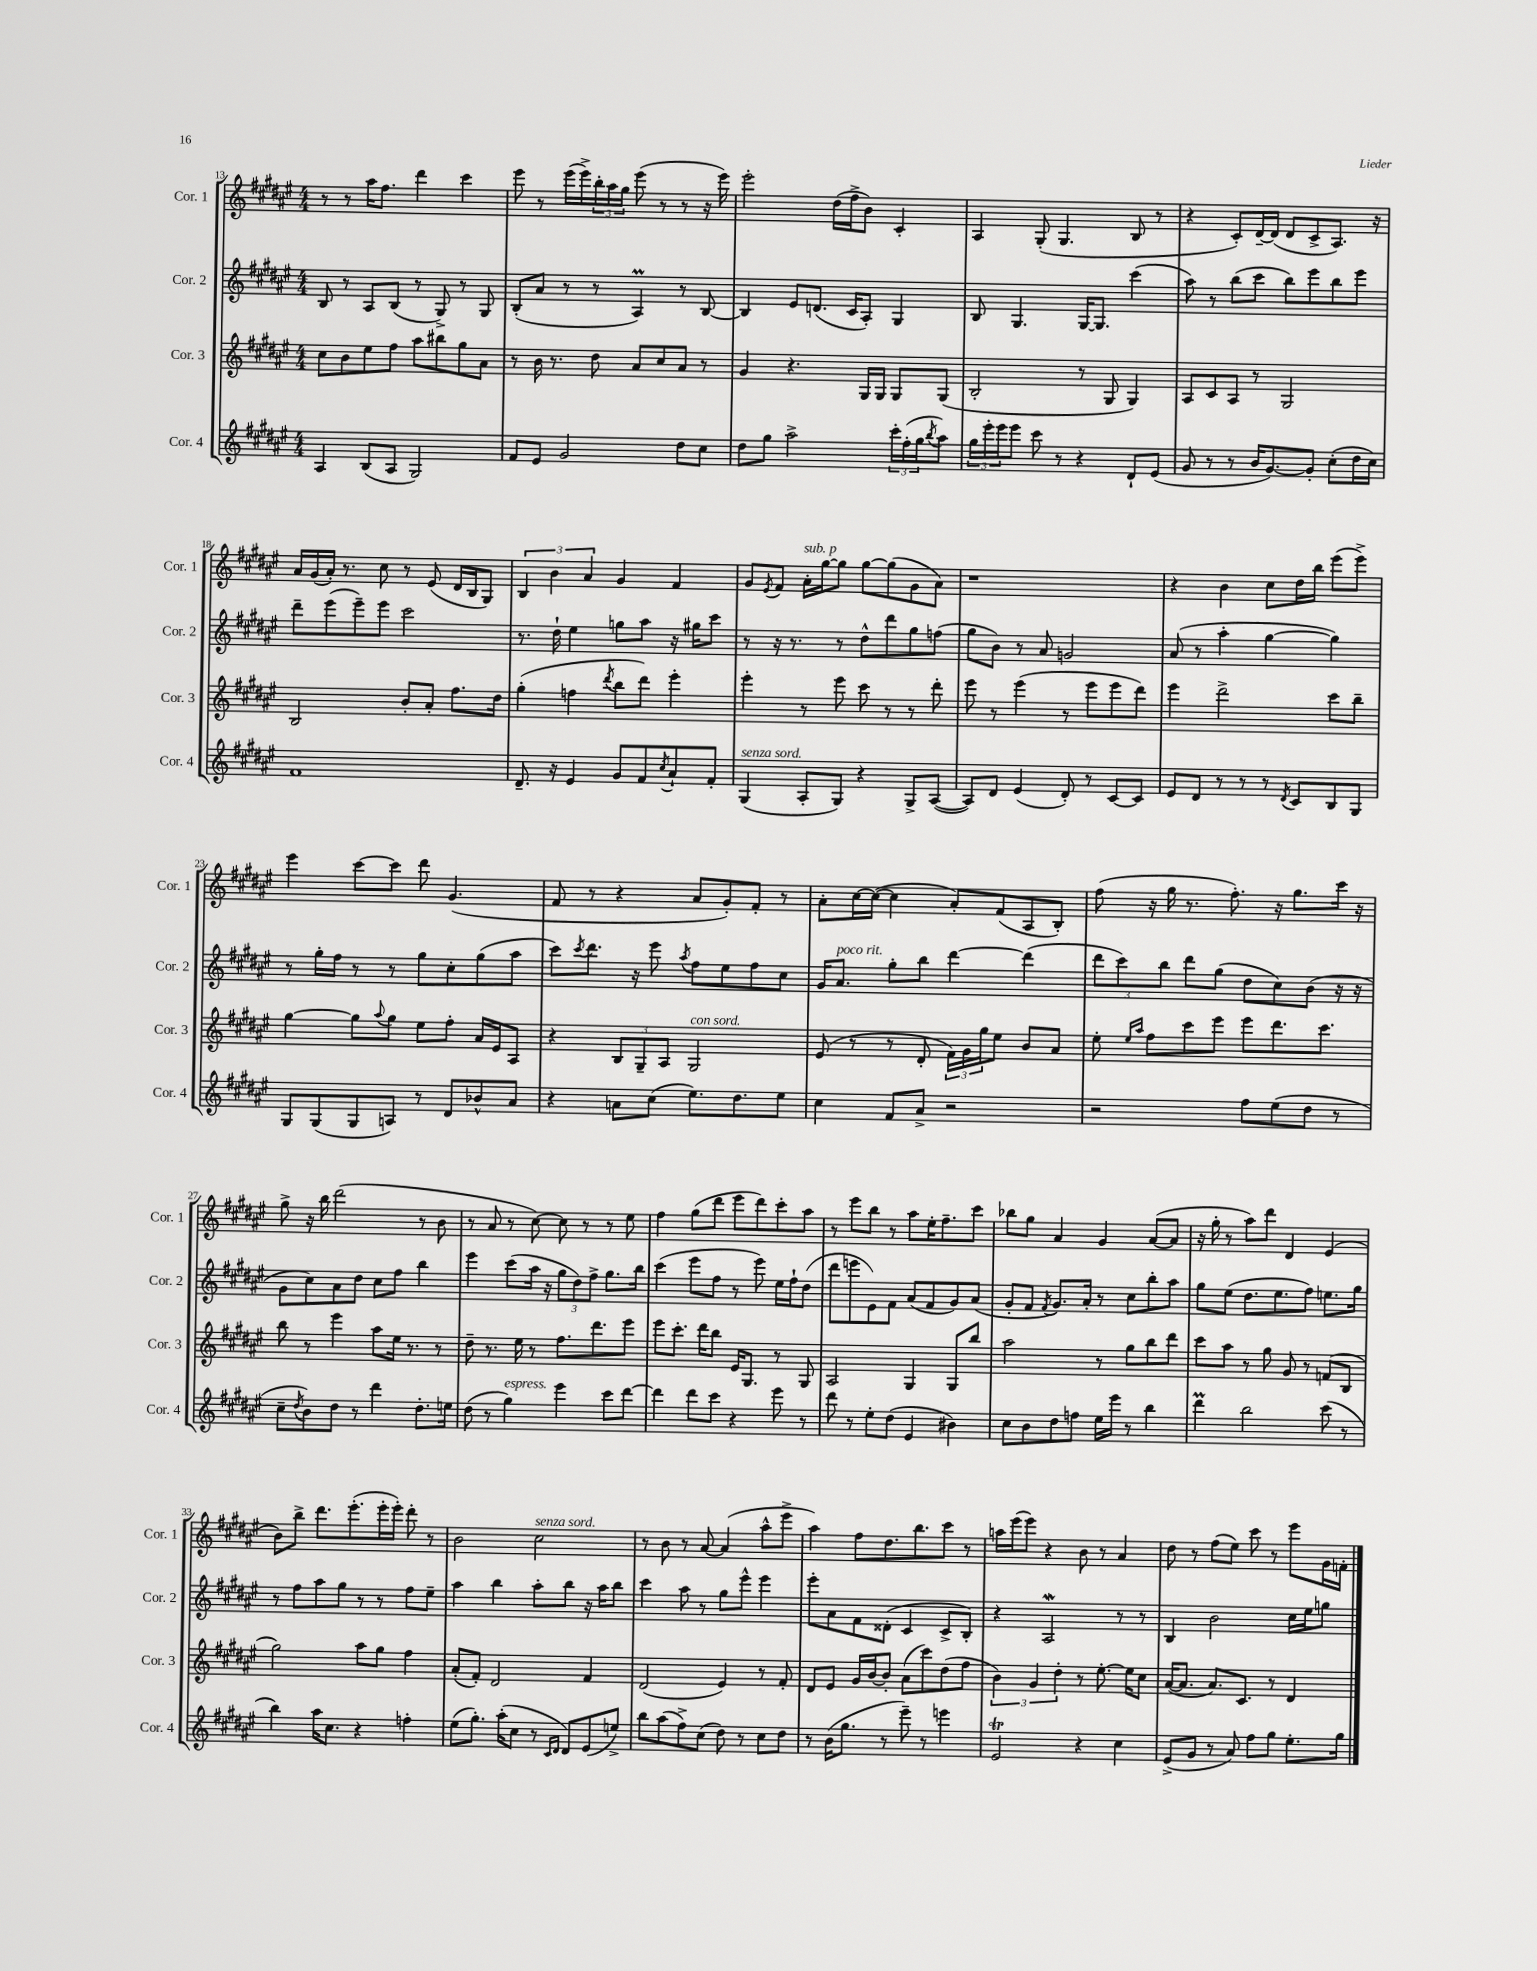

**kern	**kern	**kern	**kern
*staff4	*staff3	*staff2	*staff1
*clefG2	*clefG2	*clefG2	*clefG2
*k[f#c#g#d#a#e#]	*k[f#c#g#d#a#e#]	*k[f#c#g#d#a#e#]	*k[f#c#g#d#a#e#]
*M4/4	*M4/4	*M4/4	*M4/4
4A#	8cc#	8B	8r
.	8b	8r	8r
(8B	8ee#	8A#	16aa#
.	.	.	8.ff#
8A#	8ff#	(8B	.
2G#)	8aa#	8r	4ddd#
.	8bb#	8G#^)	.
.	8gg#	8r	4ccc#
.	8a#	8G#	.
=	=	=	=
8f#	8r	(8B'	8eee#
8e#	16b	8a#	8r
.	8.r	.	.
2g#	.	8r	(16eee#
.	.	.	16eee#^)
.	8dd#	8r	24bb'
.	.	.	24aa#
.	.	.	24gg#
.	8a#	4A#)	(8eee#
.	8cc#	.	8r
8dd#	8a#	8r	8r
8cc#	8r	[8B	16r
.	.	.	16eee#)
=	=	=	=
8dd#	4g#	4B]	2eee#'
8gg#	.	.	.
2aa#^	4.r	8e#	.
.	.	(8.d	.
.	.	.	(16dd#
.	.	16c#	16ff#^
.	16G#	8A#')	8b)
.	16G#	.	.
24ccc#'	8G#	4G#	4c#'
(24ff#'	.	.	.
24gg#	.	.	.
8qbb	.	.	.
8aa#)	(8G#	.	.
=	=	=	=
24gg#	2B'	8B	4A#
24eee#'	.	.	.
24eee#	.	.	.
8eee#	.	4.G#	.
8ccc#	.	.	(8G#'
8r	.	.	4.G#
4r	8r	[16G#	.
.	.	8.G#]	.
.	8G#	.	.
8d#`	4G#)	(4ccc#	8B
(8e#	.	.	8r
=	=	=	=
8g#	8A#	8aa#)	4r
8r	8c#	8r	.
8r	8A#	(8bb	8c#')
16b	8r	8ccc#	[16d#~
[8.g#)	.	.	(16d#]
.	2G#	8bb)	8d#
8g#']	.	8eee#	8c#^
(8cc#'	.	8bb	8.A#)
16dd#	.	8eee#	.
16cc#)	.	.	16r
=	=	=	=
1f#	2B	8ddd#~	16a#
.	.	.	(16g#
.	.	(8eee#	16a#')
.	.	.	8.r
.	.	8eee#~)	.
.	.	8eee#	8cc#
.	8b'	2ccc#	8r
.	8a#'	.	(8e#
.	8.ff#	.	16d#
.	.	.	16B
.	.	.	8G#)
.	16dd#	.	.
=	=	=	=
8.d#~	(4gg#'	8.r	6B
.	.	.	6b
16r	.	16dd#`	.
4e#	4ff	4ee#	.
.	.	.	6a#
.	8qddd#	.	.
8g#	8bb	8gg	4g#
8f#	8ddd#)	8aa#	.
8qcc#	.	.	.
8a#`	4eee#'	16r	4f#
.	.	16gg#	.
8f#'	.	8ccc#	.
=	=	=	=
(4G#	4eee#'	8r	8g#
.	.	.	8qe#
.	.	16r	8f#
.	.	8.r	.
8A#'	8r	.	16a#'
.	.	.	[16gg#
8G#)	8eee#	8r	8gg#]
4r	8ccc#	8dd#^^	[8gg#
.	8r	8ddd#	(8gg#]
8G#^	8r	8gg#	8g#
([8A#	8ddd#'	(8ff	8a#)
=	=	=	=
8A#])	8eee#	8gg#	1r
8d#	8r	8b)	.
(4e#	(4eee#	8r	.
.	.	8a#	.
8d#')	8r	2g	.
8r	8eee#	.	.
[8c#	8eee#	.	.
8c#]	8ddd#)	.	.
=	=	=	=
8e#	4eee#	(8a#	4r
8d#	.	8r	.
8r	2ddd#^	4aa#'	4b
8r	.	.	.
8r	.	[4gg#	8cc#
8qd#	.	.	.
8c#	.	.	16dd#
.	.	.	16bb
8B	8ccc#	4gg#])	(8eee#
8G#	8bb~	.	8eee#^)
=	=	=	=
8G#	[4gg#	8r	4eee#
(8G#	.	16gg#'	.
.	.	16ff#	.
8G#	8gg#]	8r	[8ccc#
.	8qqaa#	.	.
8A)	8gg#	8r	8ccc#]
8r	8ee#	8gg#	8ddd#
8d#	8ff#'	8cc#'	(4.g#
8b-^^	16a#	(8gg#	.
.	16e#	.	.
8a#	8A#	8aa#	.
=	=	=	=
4r	4r	8ccc#)	8f#
.	.	8qccc#	.
.	.	8.ddd#	8r
8a	12B	.	4r
.	.	16r	.
.	12G#~	.	.
(8cc#	.	8eee#	.
.	12A#	.	.
.	.	8qaa#	.
8.ee#)	2G#	8ff#	8a#
.	.	8ee#	8g#')
8.dd#	.	.	.
.	.	8ff#	8f#'
8ee#	.	8cc#	8r
=	=	=	=
4cc#	(8e#	16g#	8a#'
.	.	8.a#	.
.	8r	.	[16cc#
.	.	.	(16cc#_
8f#	8r	8gg#'	4cc#]
8a#^	8d#'	8bb	.
2r	24f#)	[4ddd#	8a#')
.	24g#	.	.
.	24gg#	.	.
.	8ee#	.	(8f#
.	8b	(4ddd#]	8A#
.	8a#	.	8B')
=	=	=	=
2r	8ee#'	12ddd#	(8ff#
.	.	12ccc#)	.
.	16qqee#	.	.
.	16qqaa#	.	.
.	8ff#	.	16r
.	.	12bb	.
.	.	.	16gg#
.	8ccc#	8ddd#	8.r
.	8eee#	(8gg#	.
.	.	.	8.ff#')
8ff#	8eee#	8dd#	.
(8ee#	8.ddd#	8cc#)	16r
.	.	.	8.gg#
8dd#	.	(8b	.
.	8.ccc#	.	.
8r	.	16r	16ccc#
.	.	16r	16r
=	=	=	=
8cc#~	8bb	8g#	8gg#^
8qdd#	.	.	.
8b)	8r	8cc#)	16r
.	.	.	16bb
8dd#	4eee#	8a#	(2ddd#
8r	.	8dd#	.
4ddd#	8aa#	8cc#	.
.	16ee#	8ff#	.
.	8.r	.	.
8.dd#'	.	4bb	8r
.	8r	.	8b
16ee	.	.	.
=	=	=	=
(8dd#	8dd#~	4eee#	8r
8r	8.r	.	8a#
4gg#)	.	(8ccc#	8r
.	16ee#	.	.
.	8r	16aa#	[8cc#)
.	.	16r	.
4eee#	8.ff#	12gg#	8cc#]
.	.	12dd#)	.
.	.	.	8r
.	.	12ff#^	.
.	8.ddd#	.	.
8ccc#	.	8.gg#	8r
[8ddd#	8eee#	.	8ee#
.	.	16bb	.
=	=	=	=
4ddd#]	8eee#	(4ccc#	4ff#
.	8.ccc#'	.	.
8ddd#	.	8eee#	(8gg#
.	16ddd#	.	.
8ccc#	8bb	8ff#	8ddd#
4r	16e#	8r	8eee#
.	8.G#	.	.
.	.	8eee#)	8ddd#)
8eee#	8r	16ee#	8ccc#'
.	.	16ff#`	.
8r	8G#	(8dd#	8aa#
=	=	=	=
8ddd#	2A#	8ddd#	8r
8r	.	8eee	8eee#
8ee#'	.	8e#)	8bb
(8dd#	.	8f#	8r
4e#	4G#	(8a#	8aa#
.	.	8f#	16ee#'
.	.	.	8.ff#~
4b#)	8G#	8g#)	.
.	8bb	(8a#	8ccc#
=	=	=	=
8cc#	2aa#	8g#'	8bb-
8b	.	8f#	8gg#
.	.	8qf#	.
8dd#	.	8.g#)	4a#
8ff	.	.	.
.	.	16a#'	.
16ee#	8r	8r	4g#
16eee#	.	.	.
8r	8gg#	8cc#	.
4bb	8bb	8bb'	([8a#
.	8ddd#	8aa#	8a#]
=	=	=	=
4ddd#	8ccc#	8gg#	16r
.	.	.	16gg#'
.	8aa#	(8ee#	8r
2bb	8r	8.dd#	8aa#)
.	8gg#	.	8ddd#
.	.	8.ee#	.
.	8g#	.	4d#
.	8r	8ff#)	.
(8ccc#	(8f	8.ee	(4e#
8r	8B	.	.
.	.	16gg#	.
=	=	=	=
4bb)	2gg#)	8r	8b)
.	.	8ff#	8bb^
16aa#	.	8aa#	8.ddd#
8.cc#	.	.	.
.	.	8gg#	.
.	.	.	(8.eee#'
4r	8aa#	8r	.
.	8gg#	8r	16eee#'
.	.	.	16eee#')
4ff'	4ff#	8ff#	8ddd#'
.	.	8ee#~	8r
=	=	=	=
(8ee#	(8a#'	4aa#	2b
8.gg#')	8f#')	.	.
.	2d#	4bb	.
(16aa#'	.	.	.
8cc#	.	.	.
8r	.	8aa#'	2cc#
16qqc#	.	.	.
16qqd#	.	.	.
8d#)	.	8bb	.
(8e#	4f#	16r	.
.	.	16aa#	.
8ee^)	.	8bb	.
=	=	=	=
8bb	(2d#	4ccc#	8r
(8aa#	.	.	8b
8ff#^)	.	8aa#	8r
(8cc#	.	8r	[8a#
8dd#)	4e#)	8gg#	(4a#]
8r	.	8eee#^^	.
8cc#	8r	4eee#	8aa#^^
8dd#	8f#'	.	8eee#^
=	=	=	=
8r	8d#	8eee#'	4aa#)
(16b	8e#	8a#	.
8.gg#	.	.	.
.	16g#	8f#	8ff#
.	[16b	.	.
8r	8b']	(8d##'	8.dd#
8eee#~)	(8a#	4c#	.
.	.	.	8.bb
8r	8ccc#)	.	.
4eee	(8dd#	8c#^	8ccc#
.	8ff#	8B')	8r
=	=	=	=
2e#	6b)	4r	16aa
.	.	.	(16eee#
.	.	.	8eee#)
.	6g#	.	.
.	.	2A#	4r
.	6dd#'	.	.
4r	8r	.	8b
.	[8.ee#'	.	8r
4cc#	.	8r	4a#
.	16ee#]	.	.
.	8cc#	8r	.
=	=	=	=
(8e#^	([16a#	4B	8dd#
.	8.a#]	.	.
8g#	.	.	8r
8r	8.a#)	2b	(8ff#
8a#)	.	.	8ee#)
.	8.c#	.	.
8ff#	.	.	8ccc#
8gg#	8r	.	8r
8.ee#'	4d#	16cc#	8eee#
.	.	16ee#	.
.	.	8gg	16g#
16gg#	.	.	16f'
==	==	==	==
*-	*-	*-	*-
